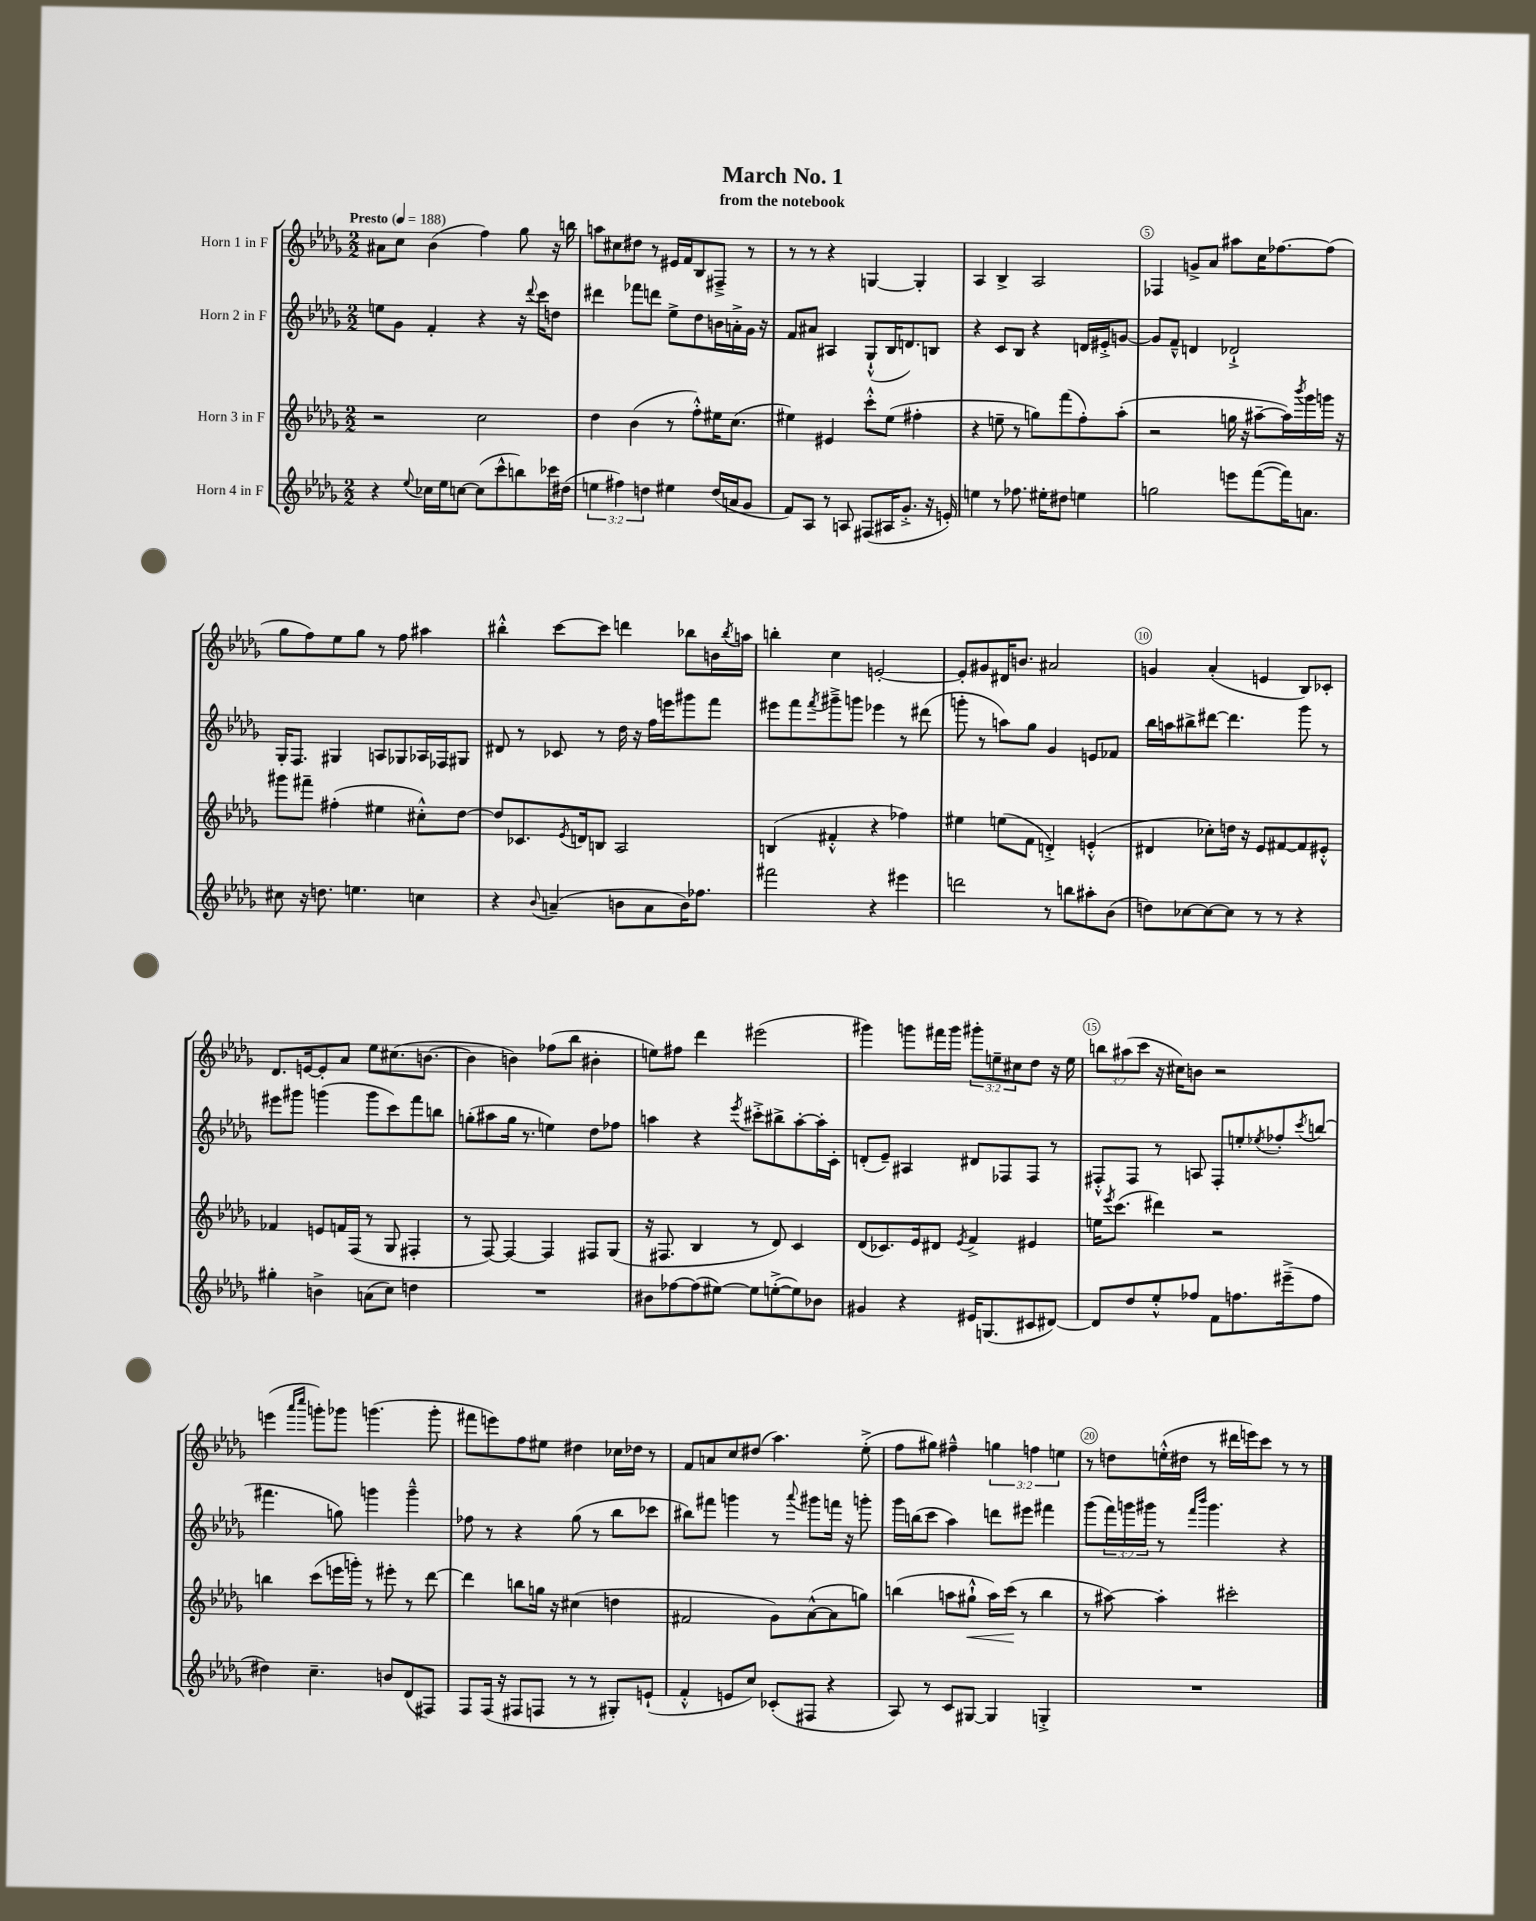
\header { title = "March No. 1" subtitle = "from the notebook" }
<<
\new StaffGroup <<
\new Staff = "s0" \with { instrumentName = "Horn 1 in F" } {
    \clef treble \key des \major \numericTimeSignature \time 2/2 \override Staff.TupletNumber.text = #tuplet-number::calc-fraction-text \tempo "Presto" 4 = 188
    ais'8 c''8 bes'4( f''4) ges''8 r16 b''16 |
    a''8 cis''8 dis''8 r8 eis'16 f'16 bes8 fis8---> r8 |
    r8 r8 r4 g4~ g4-. |
    aes4 bes4-> aes2 |
    fes4 g'8-> aes'8 ais''8 c''16 fes''8.~ fes''8( |
    ges''8 f''8) ees''8 ges''8 r8 f''8 ais''4 |
    bis''4-.-^ c'''8~ c'''8 d'''4 bes''8 b'16 \acciaccatura { bes''8 } a''16 |
    b''4-. c''4 e'2~-. |
    e'8-. gis'8 dis'16 b'8. ais'2 |
    g'4 aes'4-.( e'4 bes8) ces'8-. |
    des'8. e'16~ e'8-. aes'8 ees''8 cis''8.( b'8.~ |
    b'4 b'4) fes''8( bes''8 bis'4-. |
    e''8) fis''8 des'''4 eis'''2( |
    gis'''4) g'''8 fis'''16 g'''16 \tuplet 3/2 { gis'''8-. e''8-- cis''8 } des''8 r16 e''16 |
    \tuplet 3/2 { b''8 ais''8( c'''8 } r16 cis''16) b'8 r2 |
    e'''4( \grace { aes'''16 c''''16 } g'''8-.) ges'''8 g'''4.( g'''8-. |
    fis'''8 e'''8) f''8 eis''8 dis''4 ces''16 des''16 r8 |
    f'8 a'8 c''8 dis''8( aes''4.) ees''8-.->( |
    f''8 gis''8) fis''4---^ \tuplet 3/2 { g''4 f''4 e''4 } |
    r8 d''8 e''16-.-^( dis''16 r8 dis'''16 e'''16) c'''8 r8 r8 \bar "|." |
}
\new Staff = "s1" \with { instrumentName = "Horn 2 in F" } {
    \clef treble \key des \major \numericTimeSignature \time 2/2 \override Staff.TupletNumber.text = #tuplet-number::calc-fraction-text
    e''8 ges'8 f'4-. r4 r16 \appoggiatura { des'''8 } c'''16 d''8 |
    dis'''4 fes'''8 d'''8 ees''8-> des''8 b'16 a'16-.-> ges'16 r16 |
    f'8 ais'8 ais4 ges8-!-^( bes16 d'8.) b8 |
    r4 c'8 bes8 r4 d'16 eis'16-.-> g'8~ |
    g'8 f'8---^ d'4 des'2-!-> |
    ges16-. f8. gis4 a8 ges8 aes16 fes16 gis8 |
    dis'8 r8 ces'8 r8 des''16 r16 f''16 e'''16 gis'''8 f'''8 |
    eis'''8 f'''8 \acciaccatura { f'''8 } gis'''8---> g'''8 ees'''4 r8 dis'''8( |
    g'''8-. r8 a''8) ges''8 ges'4 e'8 fes'8 |
    bes''16 a''16 bis''8-> dis'''8~ dis'''4. ges'''8 r8 |
    eis'''8 gis'''8 g'''4( g'''8 c'''8) f'''8 b''8 |
    g''8-.( ais''8 g''16 r8. e''4) des''8 fes''8 |
    a''4 r4 \acciaccatura { ees'''8 } cis'''8-.-> bis''8-> a''8~-. a''16-. c'16-. |
    d'8-.( ees'8--) ais4 dis'8 fes8 fes8 r8 |
    fis8-.-^ fis8 r8 a8 fis8-. e''8-. \acciaccatura { ees''8 } fes''8-. \acciaccatura { c'''8 } b''8( |
    fis'''4. g''8) g'''4 g'''4---^ |
    fes''8 r8 r4 ges''8( r8 bes''8 ces'''8 |
    bis''8) fis'''8 g'''4 r8 \appoggiatura { aes'''8 } gis'''8 f'''16 r16 g'''8-. |
    ges'''16 b''16( c'''8 aes''4) d'''8 eis'''8 fis'''4 |
    ges'''8( \tuplet 3/2 { f'''16) g'''16 gis'''16 } r8 \grace { f'''16 bes'''16 } gis'''4. r4 \bar "|." |
}
\new Staff = "s2" \with { instrumentName = "Horn 3 in F" } {
    \clef treble \key des \major \numericTimeSignature \time 2/2
    r2 c''2 |
    des''4 bes'4( r8 f''8-.-^) eis''16 c''8.( |
    eis''4) eis'4 c'''8-.-^ eis''8( fis''4-. |
    r4 e''8-- r8 g''8) f'''8( f''8-.) aes''8-.( |
    r2 g''16 r16 ais''8~-- ais''16) \acciaccatura { bes'''8 } ges'''16 g'''16 r16 |
    gis'''8 fis'''8-- fis''4-.( eis''4 cis''8-.-^) des''8~ |
    des''8 ces'8. \acciaccatura { ees'8 } d'16 b8 aes2 |
    b4( fis'4-.-^ r4 fes''4) |
    eis''4 e''8( f'8 d'4-.->) e'4-.-^( |
    dis'4 ces''8-.) d''16 r16 ees'8 fis'8~ fis'8 eis'8-.-^ |
    fes'4 e'8 f'16 f16( r8 ges8 fis4-. |
    r8 f8~) f4~ f4 fis8 ges8( |
    r16 fis8. bes4 r8 des'8) c'4 |
    des'8( ces'8.) ees'16 dis'8 \acciaccatura { ees'8 } f'4-> eis'4 |
    e''16 \acciaccatura { ees'''8 } c'''8.( dis'''4) r2 |
    b''4 c'''8( e'''16 g'''16-.) r8 eis'''8-. r8 des'''8~ |
    des'''4 b''8 g''16 r16 cis''4( d''4 |
    fis'2 ges'8) aes'8~-^( aes'8 g''8) |
    b''4( a''8 gis''8-!-^\< a''16) c'''16\!( r8 b''4 |
    r8 ais''8~) ais''4-. cis'''2-. \bar "|." |
}
\new Staff = "s3" \with { instrumentName = "Horn 4 in F" } {
    \clef treble \key des \major \numericTimeSignature \time 2/2 \override Staff.TupletNumber.text = #tuplet-number::calc-fraction-text
    r4 \appoggiatura { ees''8 } ces''16 ees''16 c''8~ c''8( c'''8-^ b''8) ces'''16 dis''16( |
    \tuplet 3/2 { e''4 fis''4) d''4 } eis''4 d''16( a'16 ges'8 |
    f'8) aes8 r8 a8 fis8( ais16 ges'8.-.-> r16 e'16-.) |
    e''4 r8 fes''8. eis''16-. dis''8 e''4 |
    g''2 e'''8 f'''8~( f'''16) a'8. |
    cis''8 r16 d''8. e''4. c''4 |
    r4 \appoggiatura { bes'8 } a'4--( b'8 a'8 b'16) fes''8. |
    fis'''2 r4 eis'''4 |
    d'''2 r8 b''8 ais''8-. bes'8( |
    d''8) ces''8~ ces''8~ ces''8 r8 r8 r4 |
    gis''4-. b'4-> a'8( c''8) d''4 |
    R1 |
    bis'8 fes''8~ fes''8( eis''8~) eis''8 e''8~-.->( e''8) bes'8 |
    gis'4 r4 eis'16 g8.( cis'8 dis'8~) |
    dis'8 des''8 ees''8-.-^ fes''8 f'8 f''8. eis'''16--->( f''8 |
    dis''4) c''4.-- b'8 des'8( fis8) |
    f8 f16( r16 fis8 f8 r8 r8 gis8-.) e'8-!( |
    f'4-.-^ e'8 c''8) ces'8-.( fis8 r4 |
    aes8) r8 c'8 gis8~ gis4 g4-.-> |
    R1 \bar "|." |
}
>>
>>
\layout { \context { \Score \override BarNumber.break-visibility = ##(#f #t #t) barNumberVisibility = #(every-nth-bar-number-visible 5) \override BarNumber.stencil = #(make-stencil-circler 0.1 0.3 ly:text-interface::print) } }
